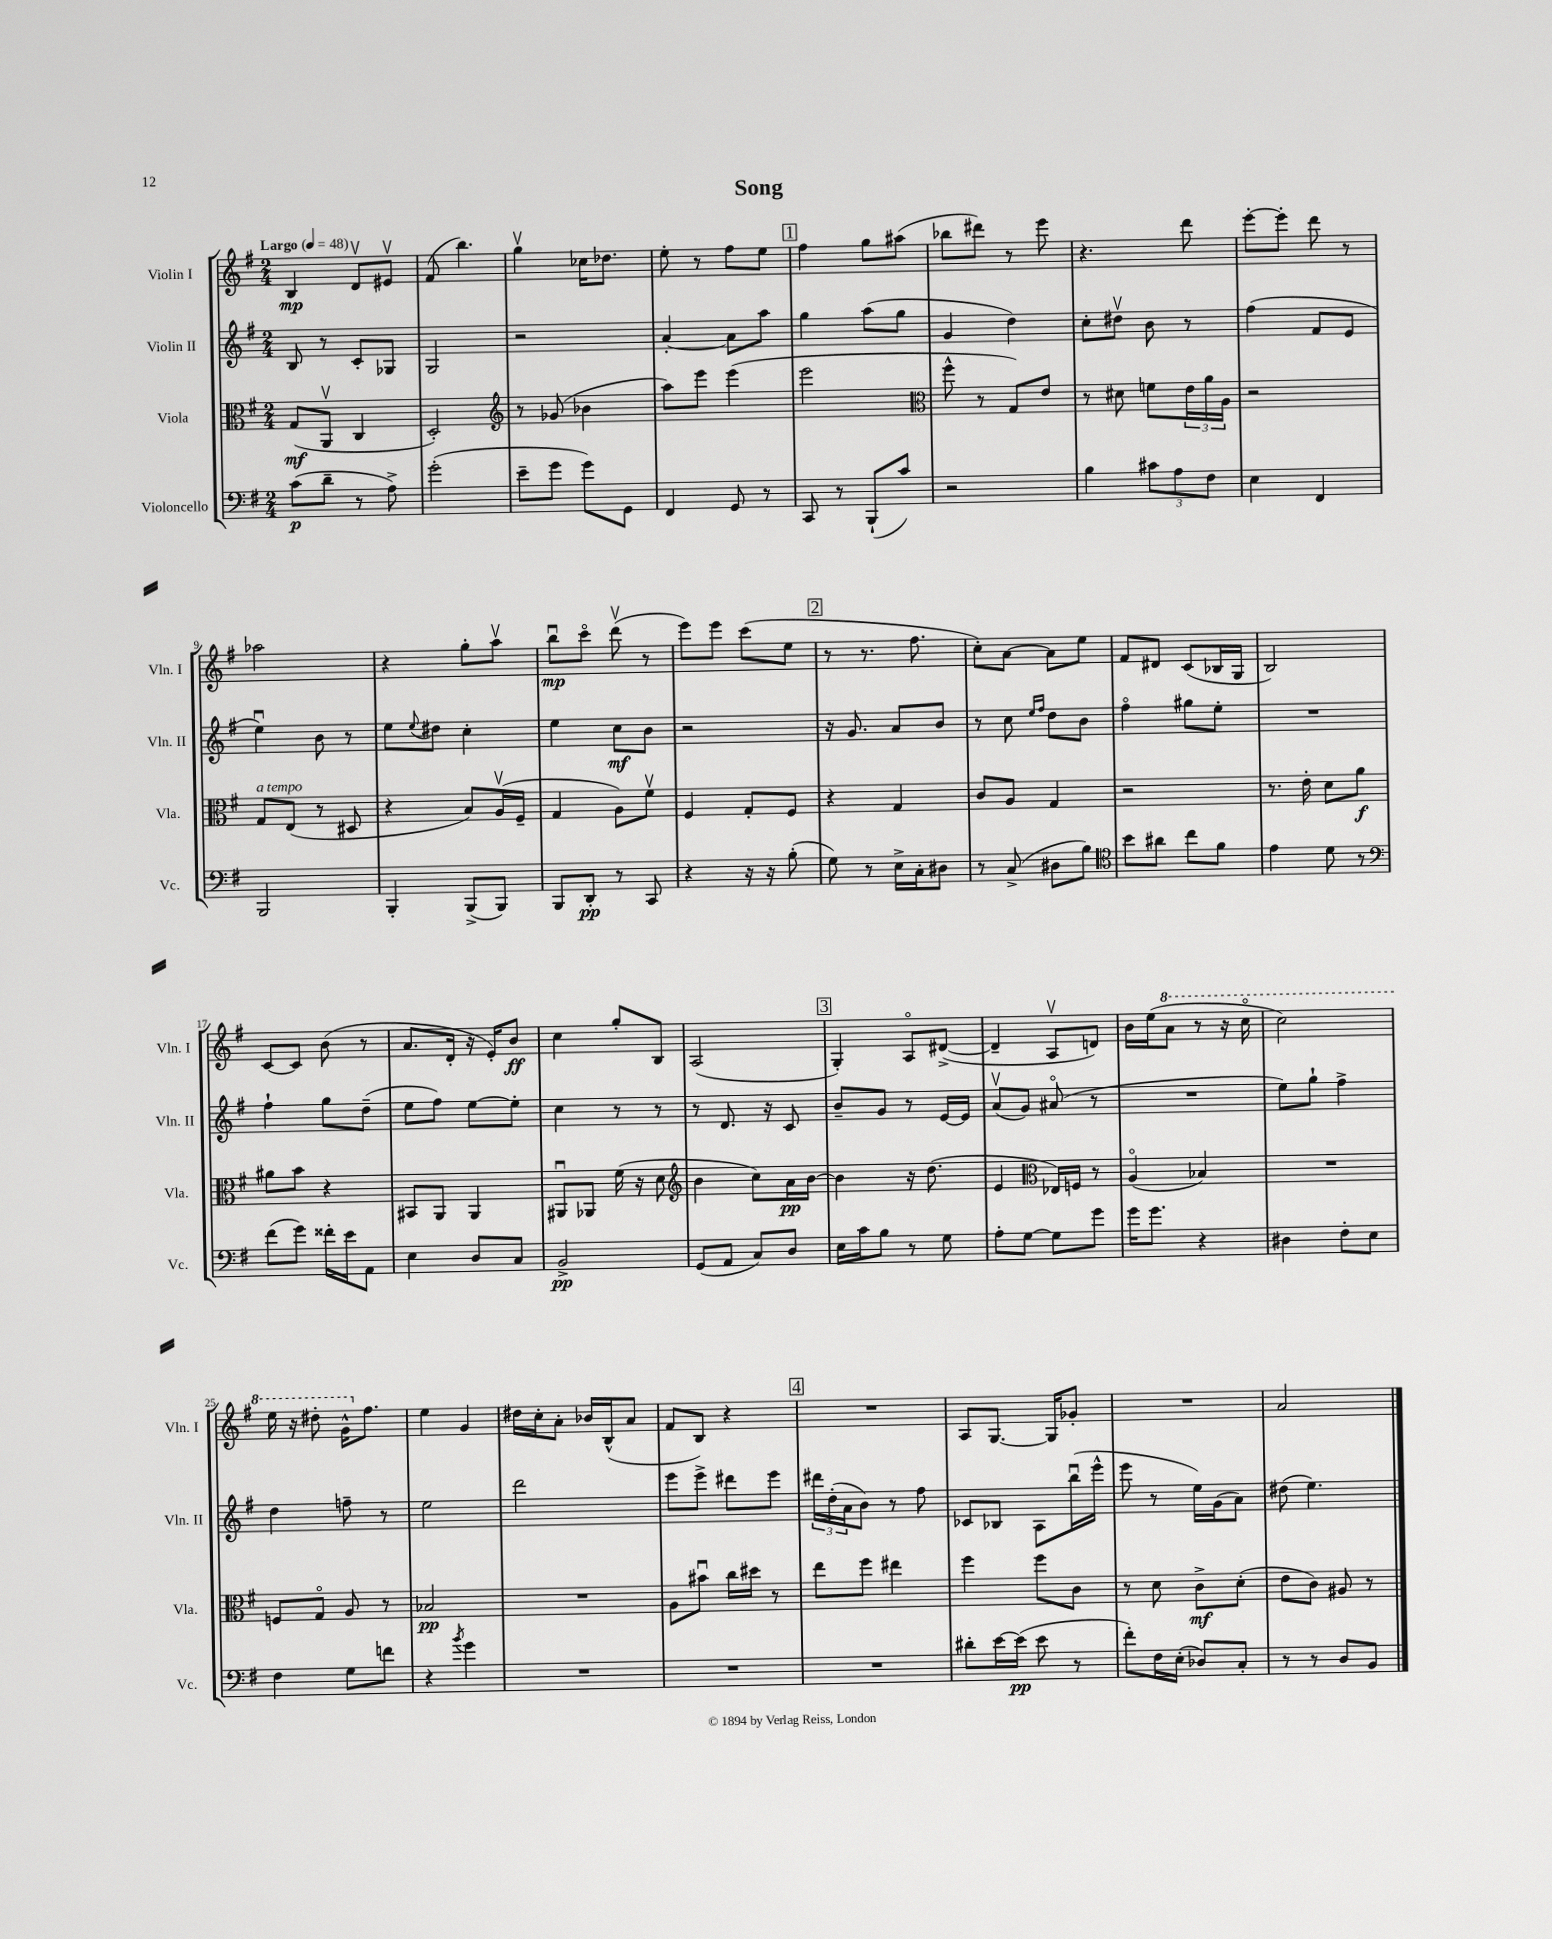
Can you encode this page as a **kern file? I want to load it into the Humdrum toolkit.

**kern	**dynam	**kern	**dynam	**kern	**dynam	**kern	**dynam
*part4	*part4	*part3	*part3	*part2	*part2	*part1	*part1
*staff4	*staff4	*staff3	*staff3	*staff2	*staff2	*staff1	*staff1
*I"Violoncello	*	*I"Viola	*	*I"Violin II	*	*I"Violin I	*
*I'Vc.	*	*I'Vla.	*	*I'Vln. II	*	*I'Vln. I	*
*clefF4	*	*clefC3	*	*clefG2	*	*clefG2	*
*k[f#]	*	*k[f#]	*	*k[f#]	*	*k[f#]	*
*M2/4	*	*M2/4	*	*M2/4	*	*M2/4	*
*MM48	*	*MM48	*	*MM48	*	*MM48	*
=1	=1	=1	=1	=1	=1	=1	=1
!	!	!	!	!	!	!LO:TX:a:B:t=Largo	!
(8c\L	p	(8G/L	mf	8B/	.	4B/	mp
8d~\J	.	8AAv/J	.	8r	.	.	.
8r	.	4C/	.	8c'/L	.	8dv/L	.
8A^\)	.	.	.	8G-X/J	.	8e#Xv/J	.
=2	=2	=2	=2	=2	=2	=2	=2
(2g'\	.	2D'/)	.	2G/	.	(8f#/	.
.	.	.	.	.	.	4.bb\)	.
=3	=3	=3	=3	=3	=3	=3	=3
*	*	*clefG2	*	*	*	*	*
8e~\L	.	8r	.	2r	.	4ggv\	.
8g\J	.	(8g-X/	.	.	.	.	.
8g\L)	.	4b-X\	.	.	.	16cc-X\KL	.
.	.	.	.	.	.	8.dd-X\J	.
8GG\J	.	.	.	.	.	.	.
=4	=4	=4	=4	=4	=4	=4	=4
4FF#/	.	8aa\L)	.	[4a'/	.	8ee'\	.
.	.	8eee\J	.	.	.	8r	.
8GG/	.	(4eee\	.	8a\L]	.	8ff#\L	.
8r	.	.	.	8aa\J	.	8ee\J	.
!!LO:REH:place=s1:t=1
=5	=5	=5	=5	=5	=5	=5	=5
8CC/	.	2eee\	.	4gg\	.	4ff#\	.
8r	.	.	.	.	.	.	.
(8BBB`/L	.	.	.	(8aa\L	.	8gg\L	.
8c/J)	.	.	.	8gg\J	.	(8aa#X\J	.
=6	=6	=6	=6	=6	=6	=6	=6
*	*	*clefC3	*	*	*	*	*
2r	.	8ff#^^\	.	4g/	.	8bb-X\L	.
.	.	8r	.	.	.	8ddd#X\J)	.
.	.	8G/L)	.	4dd\)	.	8r	.
.	.	8e/J	.	.	.	8eee\	.
=7	=7	=7	=7	=7	=7	=7	=7
4B\	.	8r	.	8cc'\L	.	4.r	.
.	.	8d#X\	.	8dd#Xv\J	.	.	.
12c#X\L	.	8fn\L	.	8b\	.	.	.
12A\	.	.	.	.	.	.	.
.	.	24e\L	.	8r	.	8ddd\	.
12F#\J	.	24a\	.	.	.	.	.
.	.	24A\JJ	.	.	.	.	.
=8	=8	=8	=8	=8	=8	=8	=8
4E\	.	2r	.	(4ff#\	.	[8eee'\L	.
.	.	.	.	.	.	8eee'\J]	.
4FF#/	.	.	.	8f#/L	.	8ddd\	.
.	.	.	.	8e/J	.	8r	.
!!LO:LB:g=z
=9	=9	=9	=9	=9	=9	=9	=9
!	!	!LO:TX:a:i:t=a tempo	!	!	!	!	!
2BBB/	.	8G/L	.	4eeu\)	.	2aa-X\	.
.	.	(8E/J	.	.	.	.	.
.	.	8r	.	8b\	.	.	.
.	.	8D#X/	.	8r	.	.	.
=10	=10	=10	=10	=10	=10	=10	=10
4BBB'/	.	4r	.	8ee\L	.	4r	.
.	.	.	.	8qqee/	.	.	.
.	.	.	.	8dd#X\J	.	.	.
(8BBB^/L	.	8B/L)	.	4cc'\	.	8gg'\L	.
8BBB/J)	.	(16Av/L	.	.	.	8aav\J	.
.	.	16F#~/JJ	.	.	.	.	.
=11	=11	=11	=11	=11	=11	=11	=11
8BBB/L	.	4G/	.	4ee\	.	8bbu\L	mp
8DD'/J	pp	.	.	.	.	8ccc\J	.
8r	.	8A\L)	.	8cc\L	mf	(8dddv\	.
8CC/	.	8f#v\J	.	8b\J	.	8r	.
=12	=12	=12	=12	=12	=12	=12	=12
4r	.	4F#/	.	2r	.	8eee\L)	.
.	.	.	.	.	.	8eee\J	.
16r	.	8G'/L	.	.	.	(8ccc\L	.
16r	.	.	.	.	.	.	.
(8B'\	.	8F#/J	.	.	.	8ee\J	.
!!LO:REH:place=s1:t=2
=13	=13	=13	=13	=13	=13	=13	=13
8G\)	.	4r	.	16r	.	8r	.
.	.	.	.	8.g/	.	.	.
8r	.	.	.	.	.	8.r	.
16E^\LL	.	4G/	.	8a/L	.	.	.
16C'\J	.	.	.	.	.	8.ff#\	.
8D#X\J	.	.	.	8b/J	.	.	.
=14	=14	=14	=14	=14	=14	=14	=14
8r	.	8c/L	.	8r	.	8cc'\L)	.
(8C^/	.	8A/J	.	8cc\	.	[8a\J	.
.	.	.	.	16qqee/LL	.	.	.
.	.	.	.	16qqff#/JJ	.	.	.
8D#X\L	.	4G/	.	8dd\L	.	8a\L]	.
8B\J)	.	.	.	8b\J	.	8ee\J	.
=15	=15	=15	=15	=15	=15	=15	=15
*clefC4	*	*	*	*	*	*	*
8b\L	.	2r	.	4ff#\	.	8f#/L	.
8a#X\J	.	.	.	.	.	8d#X/J	.
8cc\L	.	.	.	8gg#X\L	.	(8c/L	.
8f#\J	.	.	.	8ee'\J	.	16B-X/L	.
.	.	.	.	.	.	16G/JJ	.
=16	=16	=16	=16	=16	=16	=16	=16
4e\	.	8.r	.	2r	.	2B/)	.
.	.	16e'\	.	.	.	.	.
8d\	.	8d\L	.	.	.	.	.
8r	.	8a\J	f	.	.	.	.
!!LO:LB:g=z
=17	=17	=17	=17	=17	=17	=17	=17
*clefF4	*	*	*	*	*	*	*
(8f#\L	.	8a#X\L	.	4ff#`\	.	[8c/L	.
8g\J)	.	8b\J	.	.	.	8c/J]	.
16f##X'\LL	.	4r	.	8gg\L	.	(8b\	.
16e\J	.	.	.	.	.	.	.
8AA\J	.	.	.	(8dd~\J	.	8r	.
=18	=18	=18	=18	=18	=18	=18	=18
4E\	.	8BB#X/L	.	8ee\L	.	8.a/L	.
.	.	8AA/J	.	8ff#\J)	.	.	.
.	.	.	.	.	.	16d'/Jk	.
8D/L	.	4AA/	.	[8ee\L	.	16r	.
.	.	.	.	.	.	16e'/KL)	.
8C/J	.	.	.	8ee'\J]	.	8b/J	ff
=19	=19	=19	=19	=19	=19	=19	=19
2BB^/	pp	8AA#Xu/L	.	4cc\	.	4cc\	.
.	.	8AA-X/J	.	.	.	.	.
.	.	(16f#\	.	8r	.	8gg'/L	.
.	.	16r	.	.	.	.	.
.	.	8d\	.	8r	.	8B/J	.
=20	=20	=20	=20	=20	=20	=20	=20
*	*	*clefG2	*	*	*	*	*
(8GG/L	.	4b\	.	8r	.	(2A/	.
8AA/J	.	.	.	8.d/	.	.	.
8C/L)	.	8cc\L)	.	.	.	.	.
.	.	.	.	16r	.	.	.
8D/J	.	16a\L	pp	8c/	.	.	.
.	.	[16b\JJ	.	.	.	.	.
!!LO:REH:place=s1:t=3
=21	=21	=21	=21	=21	=21	=21	=21
16E\LL	.	4b\]	.	8b~/L	.	4G'/)	.
16c\J	.	.	.	.	.	.	.
8B\J	.	.	.	8g/J	.	.	.
8r	.	16r	.	8r	.	8A/L	.
.	.	(8.dd\	.	.	.	.	.
8G\	.	.	.	[16e/LL	.	([8d#X^/J	.
.	.	.	.	16e/JJ]	.	.	.
=22	=22	=22	=22	=22	=22	=22	=22
8A'\L	.	4e/	.	(8av/L	.	4d#~/]	.
[8G\J	.	.	.	8g/J)	.	.	.
*	*	*clefC3	*	*	*	*	*
8G\L]	.	16E-X/LL)	.	(8a#X/	.	8Av/L	.
.	.	16Fn/JJ	.	.	.	.	.
8g\J	.	8r	.	8r	.	8dn/J)	.
=23	=23	=23	=23	=23	=23	=23	=23
16g\KL	.	(4A/	.	2r	.	16b\LL	.
8.g\J	.	.	.	.	.	(16ee\J	.
*	*	*	*	*	*	*8va	*
.	.	.	.	.	.	8aa\J	.
4r	.	4B-X/)	.	.	.	8r	.
.	.	.	.	.	.	16r	.
.	.	.	.	.	.	16ccc\	.
=24	=24	=24	=24	=24	=24	=24	=24
4D#X\	.	2r	.	8ee\L)	.	2ccc\)	.
.	.	.	.	8gg`\J	.	.	.
8F#'\L	.	.	.	4ff#^\	.	.	.
8E\J	.	.	.	.	.	.	.
!!LO:LB:g=z
=25	=25	=25	=25	=25	=25	=25	=25
4F#\	.	8Fn/L	.	4dd\	.	16eee\	.
.	.	.	.	.	.	16r	.
.	.	8G/J	.	.	.	8ddd#X'\	.
8G\L	.	8A/	.	8ffn~\	.	16gg^^\KL	.
*	*	*	*	*	*	*X8va	*
.	.	.	.	.	.	8.ff#\J	.
8fn\J	.	8r	.	8r	.	.	.
=26	=26	=26	=26	=26	=26	=26	=26
4r	.	2B-X/	pp	2ee\	.	4ee\	.
8qb/	.	.	.	.	.	.	.
4g\	.	.	.	.	.	4g/	.
=27	=27	=27	=27	=27	=27	=27	=27
2r	.	2r	.	2ddd\	.	16dd#X\LL	.
.	.	.	.	.	.	16cc'\J	.
.	.	.	.	.	.	8a'\J	.
.	.	.	.	.	.	16b-X/LL	.
.	.	.	.	.	.	(16B^^/J	.
.	.	.	.	.	.	8a/J	.
=28	=28	=28	=28	=28	=28	=28	=28
2r	.	8A\L	.	8eee\L	.	8f#/L	.
.	.	8b#Xu\J	.	8eee^\J	.	8B/J)	.
.	.	16cc\LL	.	8ddd#X\L	.	4r	.
.	.	16dd#X\JJ	.	.	.	.	.
.	.	8r	.	8eee\J	.	.	.
!!LO:REH:place=s1:t=4
=29	=29	=29	=29	=29	=29	=29	=29
2r	.	8ee\L	.	24ddd#X\LL	.	2r	.
.	.	.	.	(24dd'\	.	.	.
.	.	.	.	24a\J	.	.	.
.	.	8ff#\J	.	8b\J)	.	.	.
.	.	4ee#X\	.	8r	.	.	.
.	.	.	.	8ff#\	.	.	.
=30	=30	=30	=30	=30	=30	=30	=30
8d#X'\L	.	4ff#\	.	8c-X/L	.	8A/L	.
[16e\L	.	.	.	8B-X/J	.	[8.G/J	.
(16e\JJ]	pp	.	.	.	.	.	.
8e\	.	8ff#\L	.	8A\L	.	.	.
.	.	.	.	.	.	16G/KL]	.
8r	.	8c\J	.	(16bbu\L	.	8g-X'/J	.
.	.	.	.	16eee^^\JJ	.	.	.
=31	=31	=31	=31	=31	=31	=31	=31
8f#'\L)	.	8r	.	8eee\	.	2r	.
16F#\L	.	8d\	.	8r	.	.	.
(16E'\JJ	.	.	.	.	.	.	.
8D-X/L)	.	8c^\L	mf	16ee\LL)	.	.	.
.	.	.	.	(16g\J	.	.	.
8C'/J	.	(8d'\J	.	8a\J)	.	.	.
=32	=32	=32	=32	=32	=32	=32	=32
8r	.	8e\L	.	(8dd#X\	.	2a/	.
8r	.	8c\J)	.	4.ee\)	.	.	.
8D/L	.	8A#X/	.	.	.	.	.
8BB/J	.	8r	.	.	.	.	.
==	==	==	==	==	==	==	==
*-	*-	*-	*-	*-	*-	*-	*-
